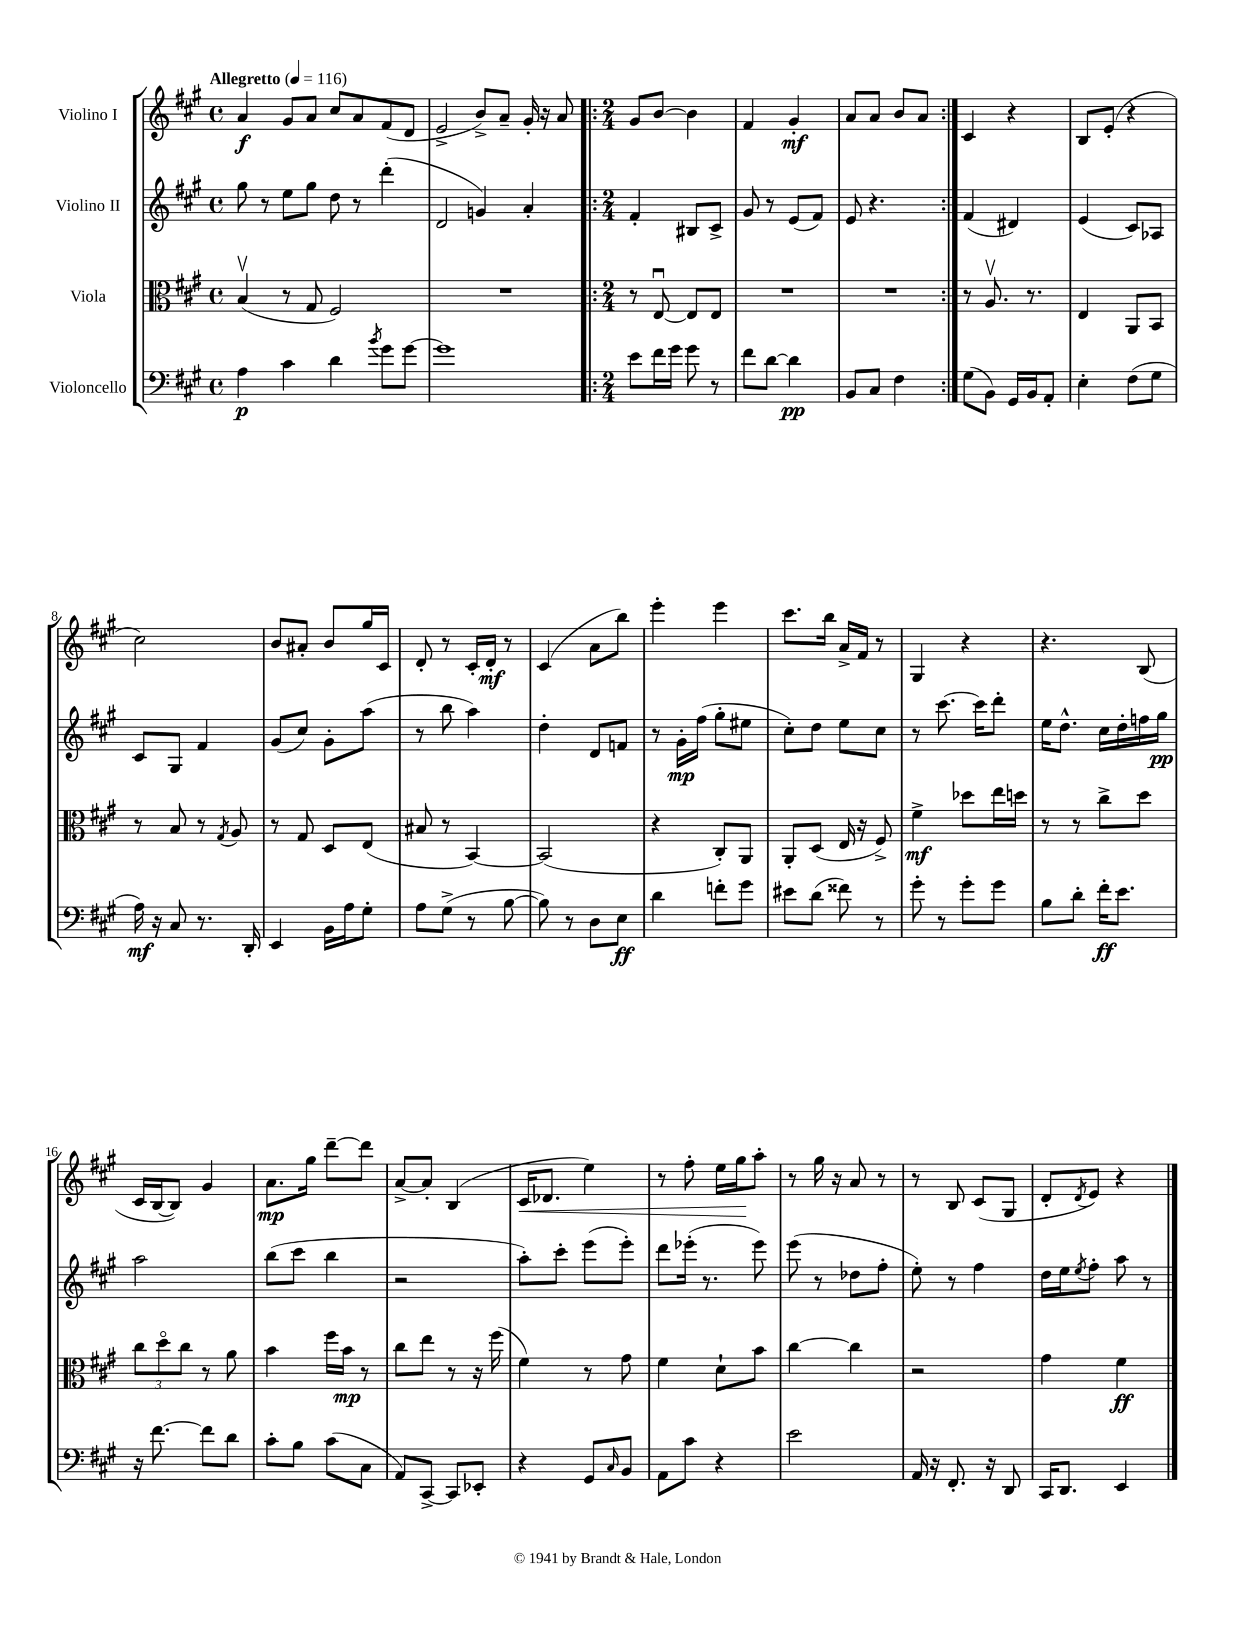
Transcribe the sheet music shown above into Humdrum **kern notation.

**kern	**dynam	**kern	**dynam	**kern	**dynam	**kern	**dynam
*part4	*part4	*part3	*part3	*part2	*part2	*part1	*part1
*staff4	*staff4	*staff3	*staff3	*staff2	*staff2	*staff1	*staff1
*I"Violoncello	*	*I"Viola	*	*I"Violino II	*	*I"Violino I	*
*clefF4	*	*clefC3	*	*clefG2	*	*clefG2	*
*k[f#c#g#]	*	*k[f#c#g#]	*	*k[f#c#g#]	*	*k[f#c#g#]	*
*M4/4	*	*M4/4	*	*M4/4	*	*M4/4	*
*met(c)	*	*met(c)	*	*met(c)	*	*met(c)	*
*MM116	*	*MM116	*	*MM116	*	*MM116	*
=1	=1	=1	=1	=1	=1	=1	=1
!	!	!	!	!	!	!LO:TX:a:B:t=Allegretto	!
4A\	p	(4Bv/	.	8gg#\	.	4a/	f
.	.	.	.	8r	.	.	.
4c#\	.	8r	.	8ee\L	.	8g#/L	.
.	.	8G#/	.	8gg#\J	.	8a/J	.
4d\	.	2F#/)	.	8dd\	.	8cc#/L	.
.	.	.	.	8r	.	8a/	.
8qb/	.	.	.	.	.	.	.
8g#\L	.	.	.	(4ddd'\	.	(8f#/	.
[8g#\J	.	.	.	.	.	8d/J	.
=2	=2	=2	=2	=2	=2	=2	=2
1g#]	.	1r	.	2d/	.	2e^/	.
.	.	.	.	4gn/)	.	8b^/L)	.
.	.	.	.	.	.	8a~/J	.
.	.	.	.	4a'/	.	16g#'/	.
.	.	.	.	.	.	16r	.
.	.	.	.	.	.	8a/	.
=3!|:	=3!|:	=3!|:	=3!|:	=3!|:	=3!|:	=3!|:	=3!|:
*M2/4	*	*M2/4	*	*M2/4	*	*M2/4	*
8e\L	.	8r	.	4f#'/	.	8g#/L	.
16f#\L	.	[8Eu/	.	.	.	[8b/J	.
16g#\JJ	.	.	.	.	.	.	.
8g#\	.	8E/L]	.	8B#X/L	.	4b\]	.
8r	.	8E/J	.	8c#^/J	.	.	.
=4	=4	=4	=4	=4	=4	=4	=4
8f#\L	.	2r	.	8g#/	.	4f#/	.
[8d\J	.	.	.	8r	.	.	.
4d\]	pp	.	.	(8e/L	.	4g#'/	mf
.	.	.	.	8f#/J)	.	.	.
=5	=5	=5	=5	=5	=5	=5	=5
8BB/L	.	2r	.	8e/	.	8a/L	.
8C#/J	.	.	.	4.r	.	8a/J	.
4F#\	.	.	.	.	.	8b/L	.
.	.	.	.	.	.	8a/J	.
=6:|!	=6:|!	=6:|!	=6:|!	=6:|!	=6:|!	=6:|!	=6:|!
(8G#\L	.	8r	.	(4f#/	.	4c#/	.
8BB\J)	.	8.Av/	.	.	.	.	.
16GG#/LL	.	.	.	4d#X/)	.	4r	.
16BB/J	.	8.r	.	.	.	.	.
8AA'/J	.	.	.	.	.	.	.
=7	=7	=7	=7	=7	=7	=7	=7
4E'\	.	4E/	.	(4e/	.	8B/L	.
.	.	.	.	.	.	(8e'/J	.
(8F#\L	.	8AA/L	.	8c#/L)	.	4r	.
8G#\J	.	8BB/J	.	8A-X/J	.	.	.
!!LO:LB:g=z
=8	=8	=8	=8	=8	=8	=8	=8
16A\)	mf	8r	.	8c#/L	.	2cc#\)	.
16r	.	.	.	.	.	.	.
8C#/	.	8B/	.	8G#/J	.	.	.
8.r	.	8r	.	4f#/	.	.	.
.	.	8qG#/	.	.	.	.	.
.	.	8A/	.	.	.	.	.
16DD'/	.	.	.	.	.	.	.
=9	=9	=9	=9	=9	=9	=9	=9
4EE/	.	8r	.	(8g#/L	.	8b/L	.
.	.	8G#/	.	8cc#/J)	.	8a#X'/J	.
16BB\LL	.	8D/L	.	8g#'\L	.	8b/L	.
16A\J	.	.	.	.	.	.	.
8G#'\J	.	(8E/J	.	(8aa\J	.	16gg#/L	.
.	.	.	.	.	.	16c#/JJ	.
=10	=10	=10	=10	=10	=10	=10	=10
8A\L	.	8B#X/	.	8r	.	8d'/	.
(8G#^\J	.	8r	.	8bb\	.	8r	.
8r	.	[4BB/)	.	4aa\)	.	16c#'/LL	.
.	.	.	.	.	.	16d'/JJ	mf
[8B\	.	.	.	.	.	8r	.
=11	=11	=11	=11	=11	=11	=11	=11
8B\])	.	(2BB/]	.	4dd'\	.	(4c#/	.
8r	.	.	.	.	.	.	.
8D\L	.	.	.	8d/L	.	8a\L	.
8E\J	ff	.	.	8fn/J	.	8bb\J)	.
=12	=12	=12	=12	=12	=12	=12	=12
4d\	.	4r	.	8r	.	4eee'\	.
.	.	.	.	16g#'\LL	mp	.	.
.	.	.	.	(16ff#\JJ	.	.	.
8fn'\L	.	8C#'/L)	.	8gg#'\L	.	4eee\	.
8g#\J	.	8AA/J	.	8ee#X\J	.	.	.
=13	=13	=13	=13	=13	=13	=13	=13
8e#X\L	.	8AA'/L	.	8cc#'\L)	.	8.ccc#\L	.
(8d\J	.	(8D/J	.	8dd\J	.	.	.
.	.	.	.	.	.	16bb\Jk	.
8f##X\)	.	16E/	.	8ee\L	.	16a^/LL	.
.	.	16r	.	.	.	16f#/JJ	.
8r	.	8F#^/)	.	8cc#\J	.	8r	.
=14	=14	=14	=14	=14	=14	=14	=14
8g#'\	.	4f#^\	mf	8r	.	4G#/	.
8r	.	.	.	[8.ccc#\	.	.	.
8g#'\L	.	8dd-X\L	.	.	.	4r	.
.	.	.	.	16ccc#\KL]	.	.	.
8g#\J	.	16ee\L	.	8ddd'\J	.	.	.
.	.	16ddn\JJ	.	.	.	.	.
=15	=15	=15	=15	=15	=15	=15	=15
8B\L	.	8r	.	16ee\KL	.	4.r	.
.	.	.	.	8.dd^^\J	.	.	.
8d'\J	.	8r	.	.	.	.	.
16f#'\KL	ff	8cc#^\L	.	16cc#\LL	.	.	.
8.e\J	.	.	.	16dd'\	.	.	.
.	.	8dd\J	.	16ffn\	.	(8B/	.
.	.	.	.	16gg#\JJ	pp	.	.
!!LO:LB:g=z
=16	=16	=16	=16	=16	=16	=16	=16
16r	.	12cc#\L	.	2aa\	.	16c#/LL	.
[8.f#\	.	.	.	.	.	[16B/J	.
.	.	12dd\	.	.	.	.	.
.	.	.	.	.	.	8B/J])	.
.	.	12cc#\J	.	.	.	.	.
8f#\L]	.	8r	.	.	.	4g#/	.
8d\J	.	8a\	.	.	.	.	.
=17	=17	=17	=17	=17	=17	=17	=17
8c#'\L	.	4b\	.	(8bb\L	.	8.a\L	mp
8B\J	.	.	.	8ccc#\J	.	.	.
.	.	.	.	.	.	16gg#\Jk	.
(8c#\L	.	16ff#\LL	.	4bb\	.	[8ddd~\L	.
.	.	16b\JJ	mp	.	.	.	.
8C#\J	.	8r	.	.	.	8ddd\J]	.
=18	=18	=18	=18	=18	=18	=18	=18
8AA/L)	.	8cc#\L	.	2r	.	[8a^/L	.
[8CC#^/J	.	8ee\J	.	.	.	8a'/J]	.
8CC#/L]	.	8r	.	.	.	(4B/	.
8EE-X'/J	.	16r	.	.	.	.	.
.	.	(16ff#\	.	.	.	.	.
=19	=19	=19	=19	=19	=19	=19	=19
!	!	!	!	!	!	!	!LO:HP:b
4r	.	4f#\)	.	8aa'\L)	.	16c#/KL	<
.	.	.	.	.	.	8.d-X/J	.
.	.	.	.	8ccc#'\J	.	.	.
8GG#/L	.	8r	.	(8eee\L	.	4ee\)	.
16qqC#/	.	.	.	.	.	.	.
8BB/J	.	8g#\	.	8eee'\J)	.	.	.
=20	=20	=20	=20	=20	=20	=20	=20
8AA\L	.	4f#\	.	8ddd\L	.	8r	.
8c#\J	.	.	.	(16eee-X'\Jk	.	8ff#'\	.
.	.	.	.	8.r	.	.	.
4r	.	8d`\L	.	.	.	16ee\LL	.
.	.	.	.	.	.	16gg#\J	.
.	.	8b\J	.	8eee-\)	.	8aa'\J	[
=21	=21	=21	=21	=21	=21	=21	=21
2e\	.	[4cc#\	.	(8eee\	.	8r	.
.	.	.	.	8r	.	16gg#\	.
.	.	.	.	.	.	16r	.
.	.	4cc#\]	.	8dd-X\L	.	8a/	.
.	.	.	.	8ff#'\J	.	8r	.
=22	=22	=22	=22	=22	=22	=22	=22
16AA/	.	2r	.	8ee'\)	.	8r	.
16r	.	.	.	.	.	.	.
8.FF#'/	.	.	.	8r	.	8B/	.
.	.	.	.	4ff#\	.	(8c#/L	.
16r	.	.	.	.	.	.	.
8DD/	.	.	.	.	.	8G#/J	.
=23	=23	=23	=23	=23	=23	=23	=23
16CC#/KL	.	4g#\	.	16dd\LL	.	8d'/L	.
8.DD/J	.	.	.	16ee\J	.	.	.
.	.	.	.	8qee/	.	8qd/	.
.	.	.	.	8ff#'\J	.	8e/J)	.
4EE/	.	4f#\	ff	8aa\	.	4r	.
.	.	.	.	8r	.	.	.
==	==	==	==	==	==	==	==
*-	*-	*-	*-	*-	*-	*-	*-
